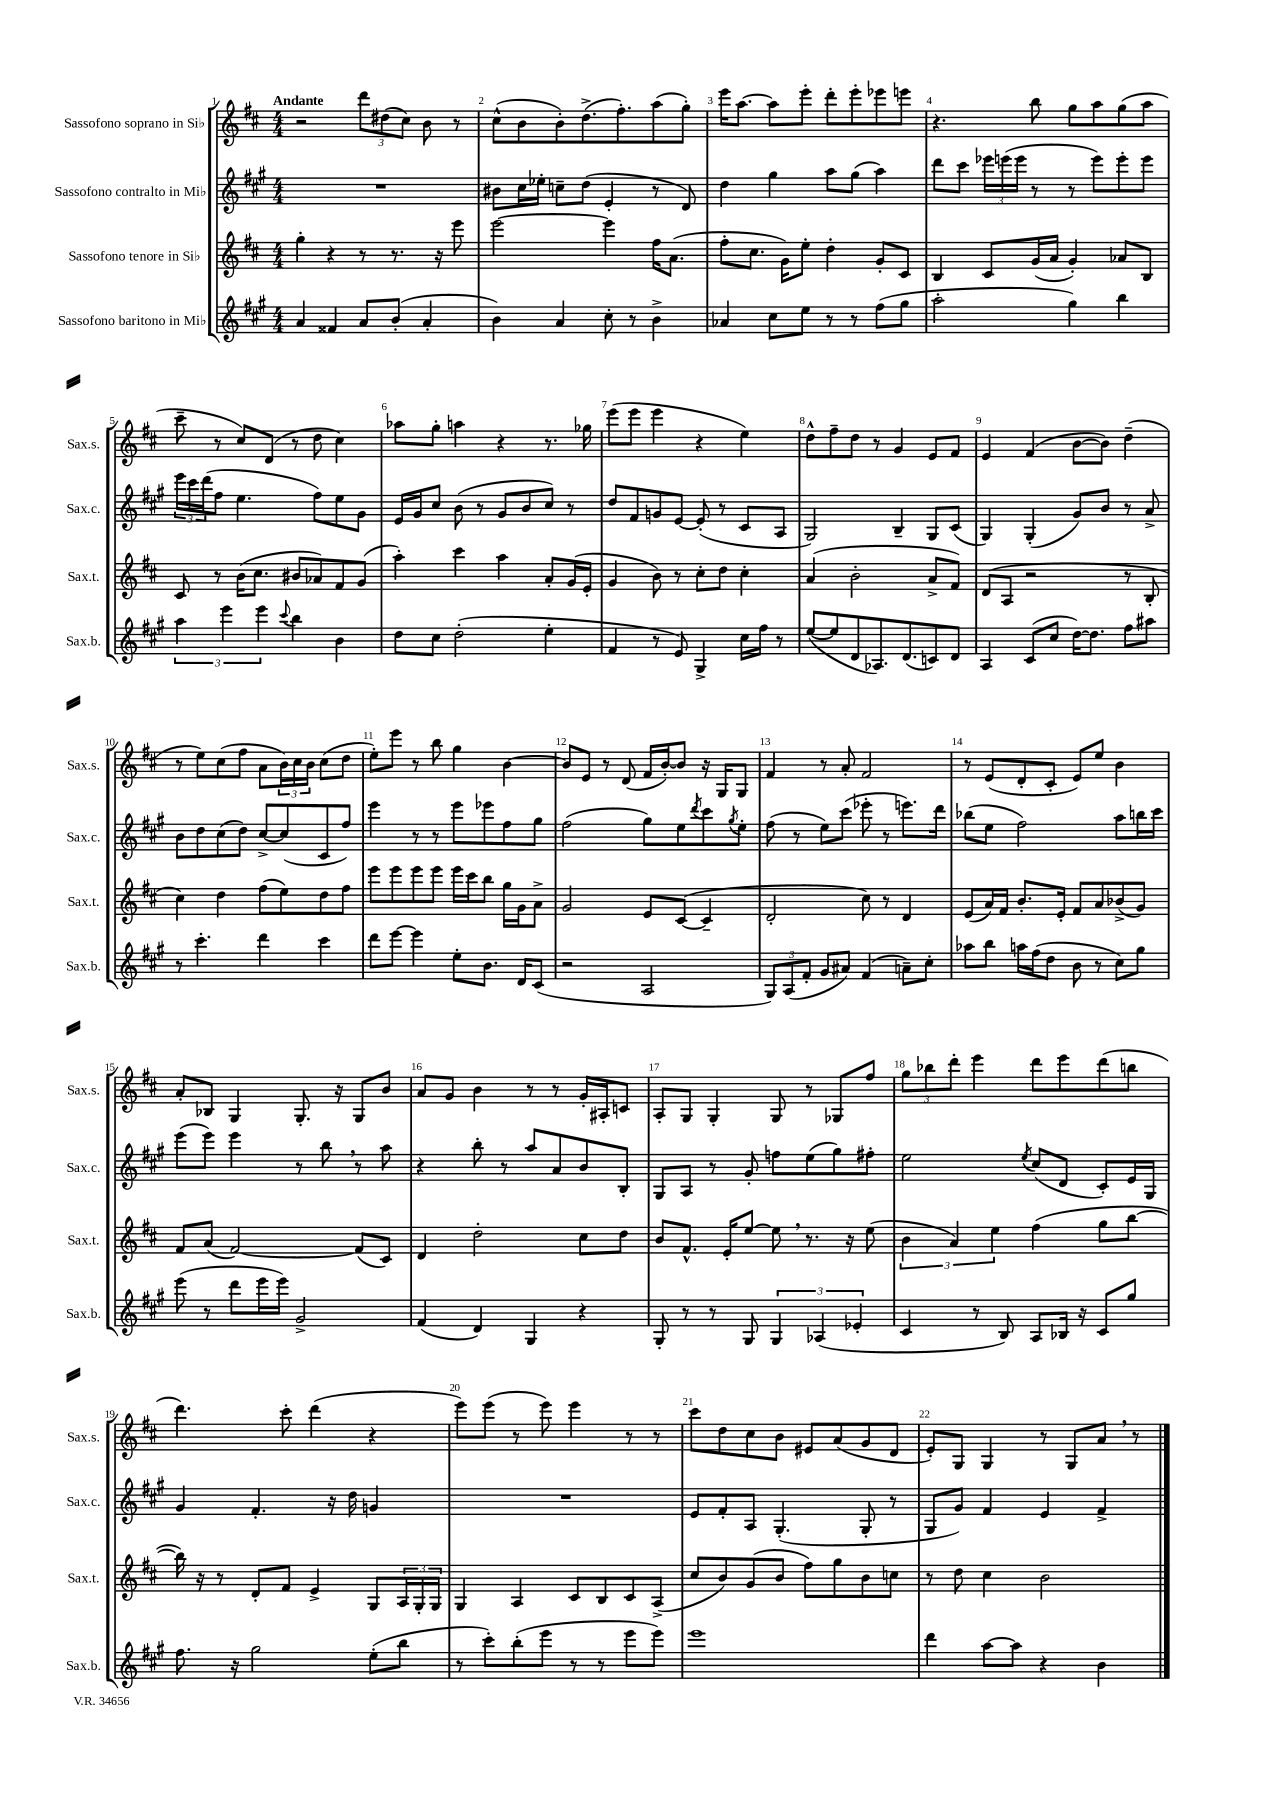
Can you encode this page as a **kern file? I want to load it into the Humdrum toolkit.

**kern	**kern	**kern	**kern
*staff4	*staff3	*staff2	*staff1
*clefG2	*clefG2	*clefG2	*clefG2
*k[f#c#g#]	*k[f#c#]	*k[f#c#g#]	*k[f#c#]
*M4/4	*M4/4	*M4/4	*M4/4
4a/	4gg'\	1r	2r
4f##/	4r	.	.
8a/L	8r	.	12ddd\L
.	.	.	(12dd#\
(8b'/J	8.r	.	.
.	.	.	12cc#\J)
4a'/	.	.	8b\
.	16r	.	.
.	8eee\	.	8r
=	=	=	=
4b\)	[2eee\	8b#\L	(8cc#^^\L
.	.	16cc#\L	8b\
.	.	16ee-'\JJ	.
4a/	.	8cc~\L	8b'\)
.	.	(8dd\J	(8.dd^\
8cc#'\	4eee\]	4e'/	.
.	.	.	8.ff#'\)
8r	.	.	.
4b^\	16ff#\LK	8r	(8aa\
.	(8.a\J	.	.
.	.	8d/)	8gg'\J)
=	=	=	=
4a-/	8ff#'\L	4dd\	16eee\LK
.	.	.	[8.aa\J
.	8.cc#\J	.	.
8cc#\L	.	4gg#\	8aa\]L
.	16g\LK)	.	.
8ee\J	8ee'\J	.	8eee'\J
8r	4dd'\	8aa\L	8ddd'\L
8r	.	(8gg#\J	8eee'\
(8ff#\L	8g'/L	4aa\)	8eee-\
8gg#\J	8c#/J	.	8eee\J
=	=	=	=
2aa'\	4B/	8ddd\L	4.r
.	.	8ccc#\J	.
.	8c#/L	24eee-\LL	.
.	.	(24eee\	.
.	.	24eee\JJ	.
.	(16g/L	8r	8bb\
.	16a/JJ	.	.
4gg#\)	4g'/)	8r	8gg\L
.	.	8eee\L)	8aa\
4bb\	8a-/L	8eee'\	(8gg\
.	8B/J	8eee\J	8aa\J
=	=	=	=
6aa\	8c#/	24eee\LL	8ccc#~\
.	.	24ccc#\	.
.	.	(24ddd\J	.
.	8r	8ff#\J	8r
6eee\	.	.	.
.	(16b\LK	4.ee\	8cc#/L)
.	8.cc#\J	.	.
6eee\	.	.	.
.	.	.	(8d/J
8qqccc#/	.	.	.
4bb\	8b#/L	.	8r
.	8a-/)	8ff#\L)	8dd\
4b\	8f#/	8ee\	4cc#\)
.	(8g/J	8g#\J	.
=	=	=	=
8dd\L	4aa'\)	16e/LL	8aa-\L
.	.	16g#/J	.
8cc#\J	.	8cc#/J	8gg'\J
(2dd'\	4ccc#\	(8b\	4aa\
.	.	8r	.
.	4aa\	8g#/L	4r
.	.	8b/	.
4ee'\	8a'/L	8cc#/J)	8.r
.	(16g/L	8r	.
.	16e'/JJ	.	16gg-\
=	=	=	=
4f#/	4g/	8dd/L	(8eee\L
.	.	8f#/	8eee\J
8r	8b\)	8g/	4eee\
8e/)	8r	[8e/J	.
4G#^/	8cc#'\L	(8e'/]	4r
.	8dd\J	8r	.
16cc#\LL	4cc#'\	8c#/L	4ee\)
16ff#\JJ	.	.	.
8r	.	8A/J	.
=	=	=	=
([8ee/L	(4a/	2G#/)	8dd^^\L
8ee/]	.	.	8ff#~\
8d/	2b'\	.	8dd\J
8.A-/)	.	.	8r
.	.	4B~/	4g/
(8.d/	.	.	.
8c/)	8a^/L	8G#/L	8e/L
8d/J	8f#/J)	(8c#/J	8f#/J
=	=	=	=
4A/	(8d/L	4G#/)	4e/
.	8A/J	.	.
(8c#/L	2r	(4G#'/	(4f#/
8cc#/J	.	.	.
[16dd\LK)	.	8g#/L)	[8b\L
8.dd\]J	.	.	.
.	.	8b/J	8b\]J)
8ff#\L	8r	8r	(4dd~\
8aa#\J	8B'/	8a^/	.
=	=	=	=
8r	4cc#\)	8b\L	8r
4.ccc#'\	.	8dd\	8ee\L)
.	4dd\	(8cc#\	(8cc#\
.	.	8dd\J)	8ff#\J
4ddd\	(8ff#\L	[8cc#^/L	8a\L
.	8ee\)	(8cc#/]	24b\L)
.	.	.	24cc#\
.	.	.	24b\JJ
4ccc#\	8dd\	8c#/	(8cc#\L
.	8ff#\J	8ff#/J)	8dd\J
=	=	=	=
8ddd\L	8eee\L	4eee\	8ee'\L)
[8eee\J	8eee\	.	8eee\J
4eee\]	8eee\	8r	8r
.	8eee\J	8r	8bb\
8ee'\L	16eee\LL	8eee\L	4gg\
.	16ccc#\J	.	.
8.b\J	8bb\J	8eee-\	.
.	16gg\LL	8ff#\	[4b\
16d/LK	16g\J	.	.
(8c#/J	8a^\J	8gg#\J	.
=	=	=	=
2r	2g/	(2ff#\	8b/]L
.	.	.	8e/J
.	.	.	8r
.	.	.	(8d/
2A/	8e/L	8gg#\L)	16f#/LL
.	.	.	[16b'/J)
.	([8c#/J	8ee\	8b/]J
.	.	8qddd/	.
.	4c#~/]	8ccc#\	16r
.	.	.	16G/LK
.	.	8qgg#/	.
.	.	8ee'\J	8G/J
=	=	=	=
12G#/L)	2d'/	(8ff#\	4f#/
(12A/	.	.	.
.	.	8r	.
12f#'/J	.	.	.
8g#/L	.	8ee\L)	8r
8a#/J)	.	(8ccc#\J	8a'/
(4f#/	8cc#\)	8eee-'\	2f#/
.	8r	8r	.
8a~\L)	4d/	8.eee\L)	.
8cc#'\J	.	.	.
.	.	16ddd\Jk	.
=	=	=	=
8aa-\L	(8e/L	(8bb-\L	8r
8bb\J	16a/L)	8ee\J	(8e/L
.	16f#/JJ	.	.
16aa\LL	8.b'/L	2ff#\)	8d'/
(16ff#\J	.	.	.
8dd\J	.	.	8c#'/J
.	16e'/Jk	.	.
8b\	8f#/L	.	8e/L)
8r	8a/	.	8ee/J
8cc#\L)	(8b-^/	8aa\L	4b\
8gg#\J	8g/J)	16bb\L	.
.	.	16ccc#\JJ	.
=	=	=	=
(8eee\	8f#/L	(8eee\L	8a'/L
8r	(8a/J	8eee\J)	8B-/J
8ddd\L	[2f#/)	4eee\	4G/
16eee\L	.	.	.
16eee\JJ)	.	.	.
2g#^/	.	8r	8.G'/
.	.	8bb\	.
.	.	.	16r
.	(8f#/]L	8r	8G/L
.	8c#/J)	8aa\	8b/J
=	=	=	=
(4f#/	4d/	4r	8a/L
.	.	.	8g/J
4d/)	2dd'\	8bb'\	4b\
.	.	8r	.
4G#/	.	8aa/L	8r
.	.	8a/	8r
4r	8cc#\L	8b/	16g'/LL
.	.	.	16A#'/J
.	8dd\J	8B'/J	8c/J
=	=	=	=
8G#'/	8b/L	8G#/L	8A'/L
8r	8.f#^^/J	8A/J	8G/J
8r	.	8r	4G'/
.	16e'/LK	.	.
8G#/	[8ee/J	8g#'/	.
6G#/	8ee\]	8ff\L	8G/
.	8.r	(8ee\	8r
(6A-/	.	.	.
.	.	8gg#\)	8G-/L
.	16r	.	.
6e-'/	.	.	.
.	(8ee\	8ff#'\J	8ff#/J
=	=	=	=
4c#/	6b\	2ee\	12gg\L
.	.	.	12bb-\
.	6a/)	.	12ddd'\J
8r	.	.	4eee\
.	6ee\	.	.
8B/)	.	.	.
.	.	8qee/	.
8A/L	(4ff#\	(8cc#/L	8ddd\L
16B-/Jk	.	8d/J	8eee\
16r	.	.	.
8c#/L	8gg\L	8c#'/L)	(8ddd\
8gg#/J	[8bb\J	16e/L	8bb\J
.	.	16G#/JJ	.
=	=	=	=
8.ff#\	16bb\])	4g#/	4.ddd\)
.	16r	.	.
.	8r	.	.
16r	.	.	.
2gg#\	8d'/L	4.f#'/	.
.	8f#/J	.	8ccc#'\
.	4e^/	.	(4ddd\
.	.	16r	.
.	.	16dd\	.
(8ee'\L	8G/L	4g/	4r
8bb\J	24A/L	.	.
.	24G'/	.	.
.	24G/JJ	.	.
=	=	=	=
8r	4G/	1r	8eee\L)
8ccc#'\L)	.	.	(8eee\J
(8bb'\	4A/	.	8r
8eee\J	.	.	8eee\)
8r	8c#/L	.	4eee\
8r	8B/	.	.
8eee\L	8c#/	.	8r
8eee\J)	(8A^/J	.	8r
=	=	=	=
1eee	8cc#/L	8e/L	8ccc#\L
.	8b/)	8f#'/	8dd\
.	(8g/	8A/J	8cc#\
.	8b/J	(4.G#'/	8b\J
.	8ff#\L)	.	8e#/L
.	8gg\	.	(8a/
.	8b\	8G#'/	8g/
.	8cc\J	8r	8d/J
=	=	=	=
4ddd\	8r	8G#/L	8e'/L)
.	8dd\	8g#/J)	8G/J
[8aa\L	4cc#\	4f#/	4G/
8aa\]J	.	.	.
4r	2b\	4e/	8r
.	.	.	8G/L
4b\	.	4f#^/	8a/J
.	.	.	8r
==	==	==	==
*-	*-	*-	*-
